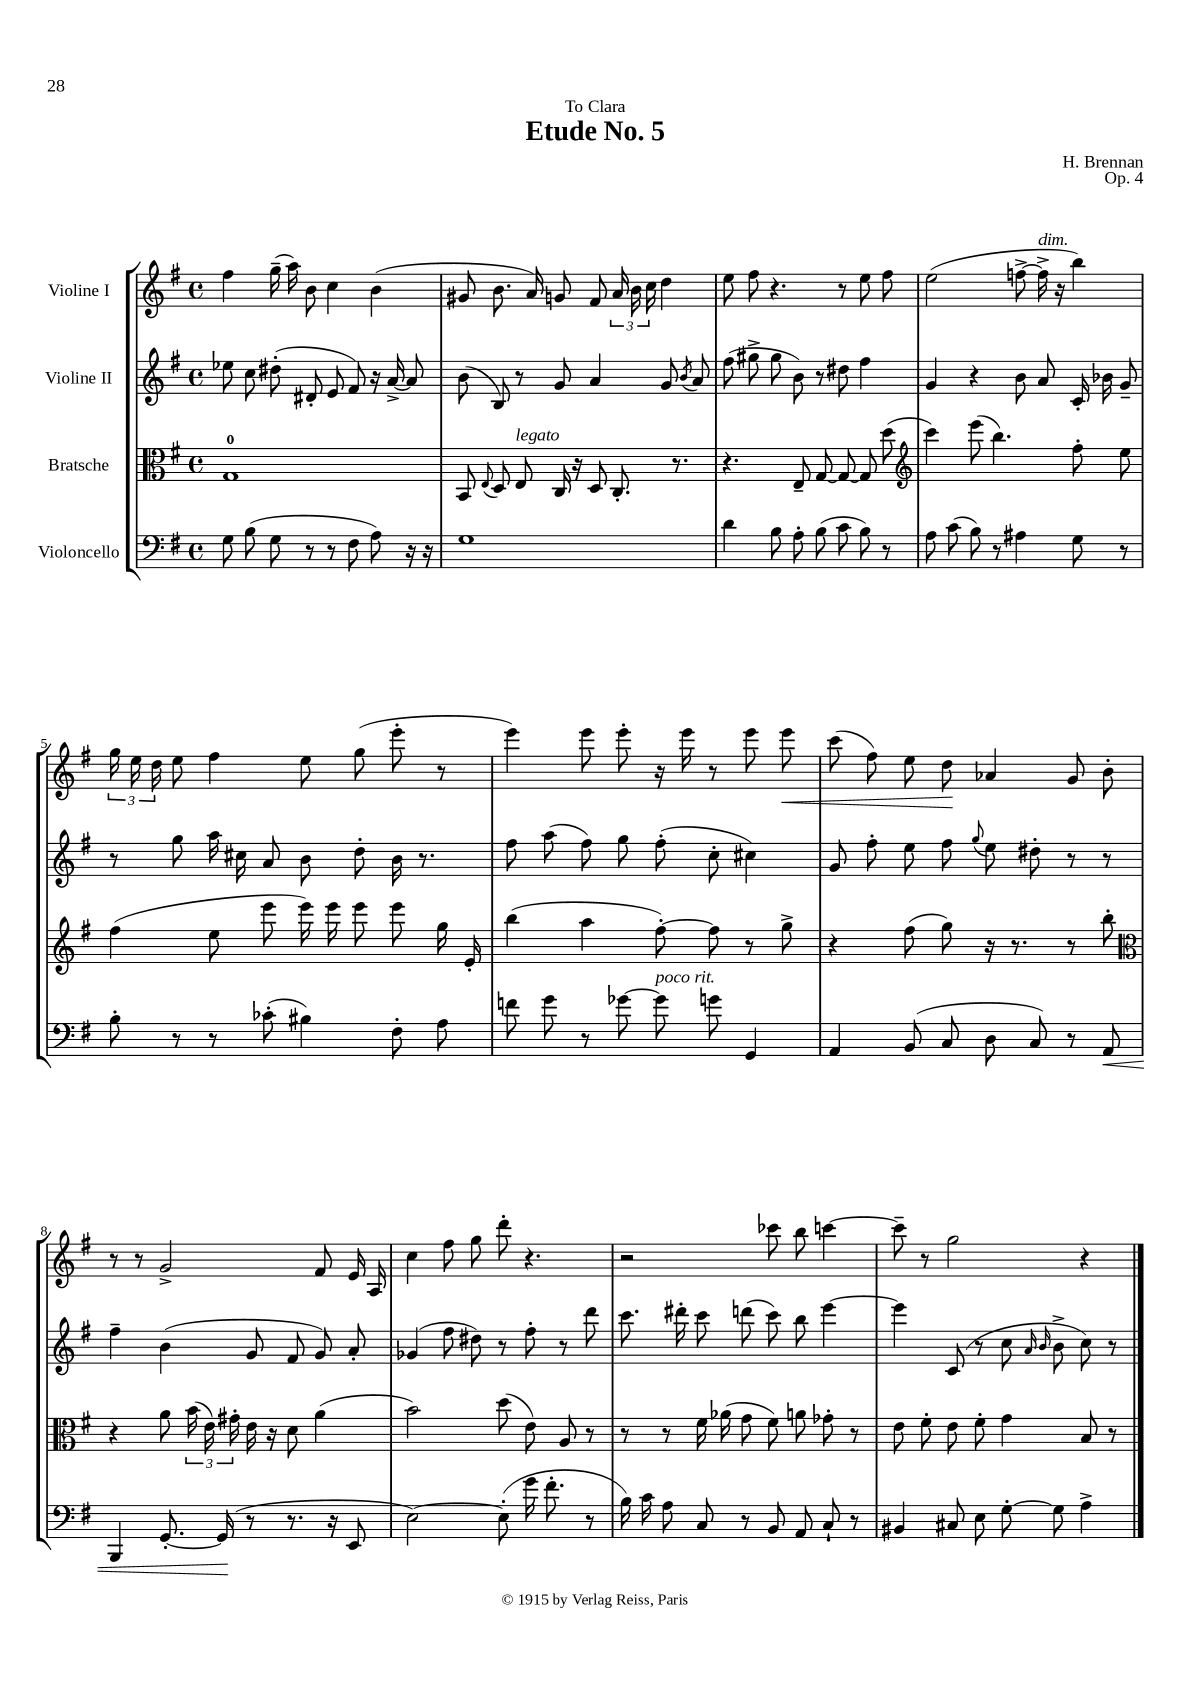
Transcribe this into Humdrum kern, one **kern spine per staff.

**kern	**kern	**kern	**kern
*staff4	*staff3	*staff2	*staff1
*clefF4	*clefC3	*clefG2	*clefG2
*k[f#]	*k[f#]	*k[f#]	*k[f#]
*M4/4	*M4/4	*M4/4	*M4/4
*met(c)	*met(c)	*met(c)	*met(c)
8G	1G	8ee-	4ff#
(8B	.	8cc	.
8G	.	(8dd#'	(16gg~
.	.	.	16aa)
8r	.	8d#'	8b
8r	.	8e	4cc
8F#	.	8f#)	.
8A)	.	16r	(4b
.	.	[16a^	.
16r	.	8a]	.
16r	.	.	.
=	=	=	=
1G	8BB	(8b	8g#
.	8qqE	.	.
.	8D	8B)	8.b
.	8E	8r	.
.	.	.	16a)
.	16C	8g	8g
.	16r	.	.
.	8D	4a	8f#
.	8.C'	.	24a
.	.	.	24b
.	.	.	24cc
.	.	8g	4dd
.	8.r	.	.
.	.	8qb	.
.	.	8a	.
=	=	=	=
4d	4.r	(8ff#	8ee
.	.	8gg#^	8ff#
8B	.	8gg#	4.r
8A'	8E~	8b)	.
(8B	[8G	8r	.
8c	8G_	8dd#	8r
8B)	8G]	4ff#	8ee
8r	(8dd	.	8ff#
=	=	=	=
*	*clefG2	*	*
8A	4ccc)	4g	(2ee
(8c	.	.	.
8B)	(8eee	4r	.
8r	4.bb)	.	.
4A#	.	8b	[8ff^
.	.	8a	16ff^]
.	.	.	16r
8G	8ff#'	16c'	4bb)
.	.	16b-	.
8r	8ee	8g~	.
=	=	=	=
8B'	(4ff#	8r	24gg
.	.	.	24ee
.	.	.	24dd
8r	.	8gg	8ee
8r	8ee	16aa	4ff#
.	.	16cc#	.
(8c-'	8eee	8a	.
4B#)	16eee)	8b	8ee
.	16eee	.	.
.	8eee	8dd'	(8gg
8F#'	8eee	16b	8eee'
.	.	8.r	.
8A	16gg	.	8r
.	16e'	.	.
=	=	=	=
8f	(4bb	8ff#	4eee)
8g	.	(8aa	.
8r	4aa	8ff#)	8eee
[8g-	.	8gg	8eee'
8g-]	[8ff#')	(8ff#'	16r
.	.	.	16eee
8g	8ff#]	8cc'	8r
4GG	8r	4cc#)	8eee
.	8gg^	.	8eee
=	=	=	=
4AA	4r	8g	(8ccc
.	.	8ff#'	8ff#)
(8BB	(8ff#	8ee	8ee
8C	8gg)	8ff#	8dd
.	.	8qqgg	.
8D	16r	8ee	4a-
.	8.r	.	.
8C)	.	8dd#'	.
8r	8r	8r	8g
8AA	8bb'	8r	8b'
=	=	=	=
*	*clefC3	*	*
4BBB	4r	4ff#~	8r
.	.	.	8r
[8.GG'	8a	(4b	2g^
.	(24b	.	.
.	24e)	.	.
(16GG]	.	.	.
.	24g#'	.	.
8r	16e	8g	.
.	16r	.	.
8.r	8d	8f#	.
.	(4a	8g)	8f#
16r	.	.	.
8EE	.	8a'	16e
.	.	.	16A
=	=	=	=
[2E)	2b)	(4g-	4cc
.	.	8ff#	8ff#
.	.	8dd#)	8gg
(8E']	(8dd	8r	8ddd'
16g	8e)	8ff#'	4.r
8.f#'	.	.	.
.	8A	8r	.
8r	8r	8ddd	.
=	=	=	=
16B)	8r	8.ccc	2r
16c	.	.	.
8A	8r	.	.
.	.	16ddd#'	.
8C	16f#	8ccc	.
.	(16a-	.	.
8r	8g	(8ddd	.
8BB	8f#)	8ccc)	8ccc-
8AA	8a	8bb	8bb
8C`	8g-'	[4eee	[4ccc
8r	8r	.	.
=	=	=	=
4BB#	8e	4eee]	8ccc~]
.	8f#'	.	8r
8C#	8e	(8c	2gg
8E	8f#'	8r	.
[8G'	4g	8cc	.
.	.	16qqa	.
.	.	16qqb	.
8G]	.	8b^	.
4A^	8B	8cc)	4r
.	8r	8r	.
==	==	==	==
*-	*-	*-	*-
